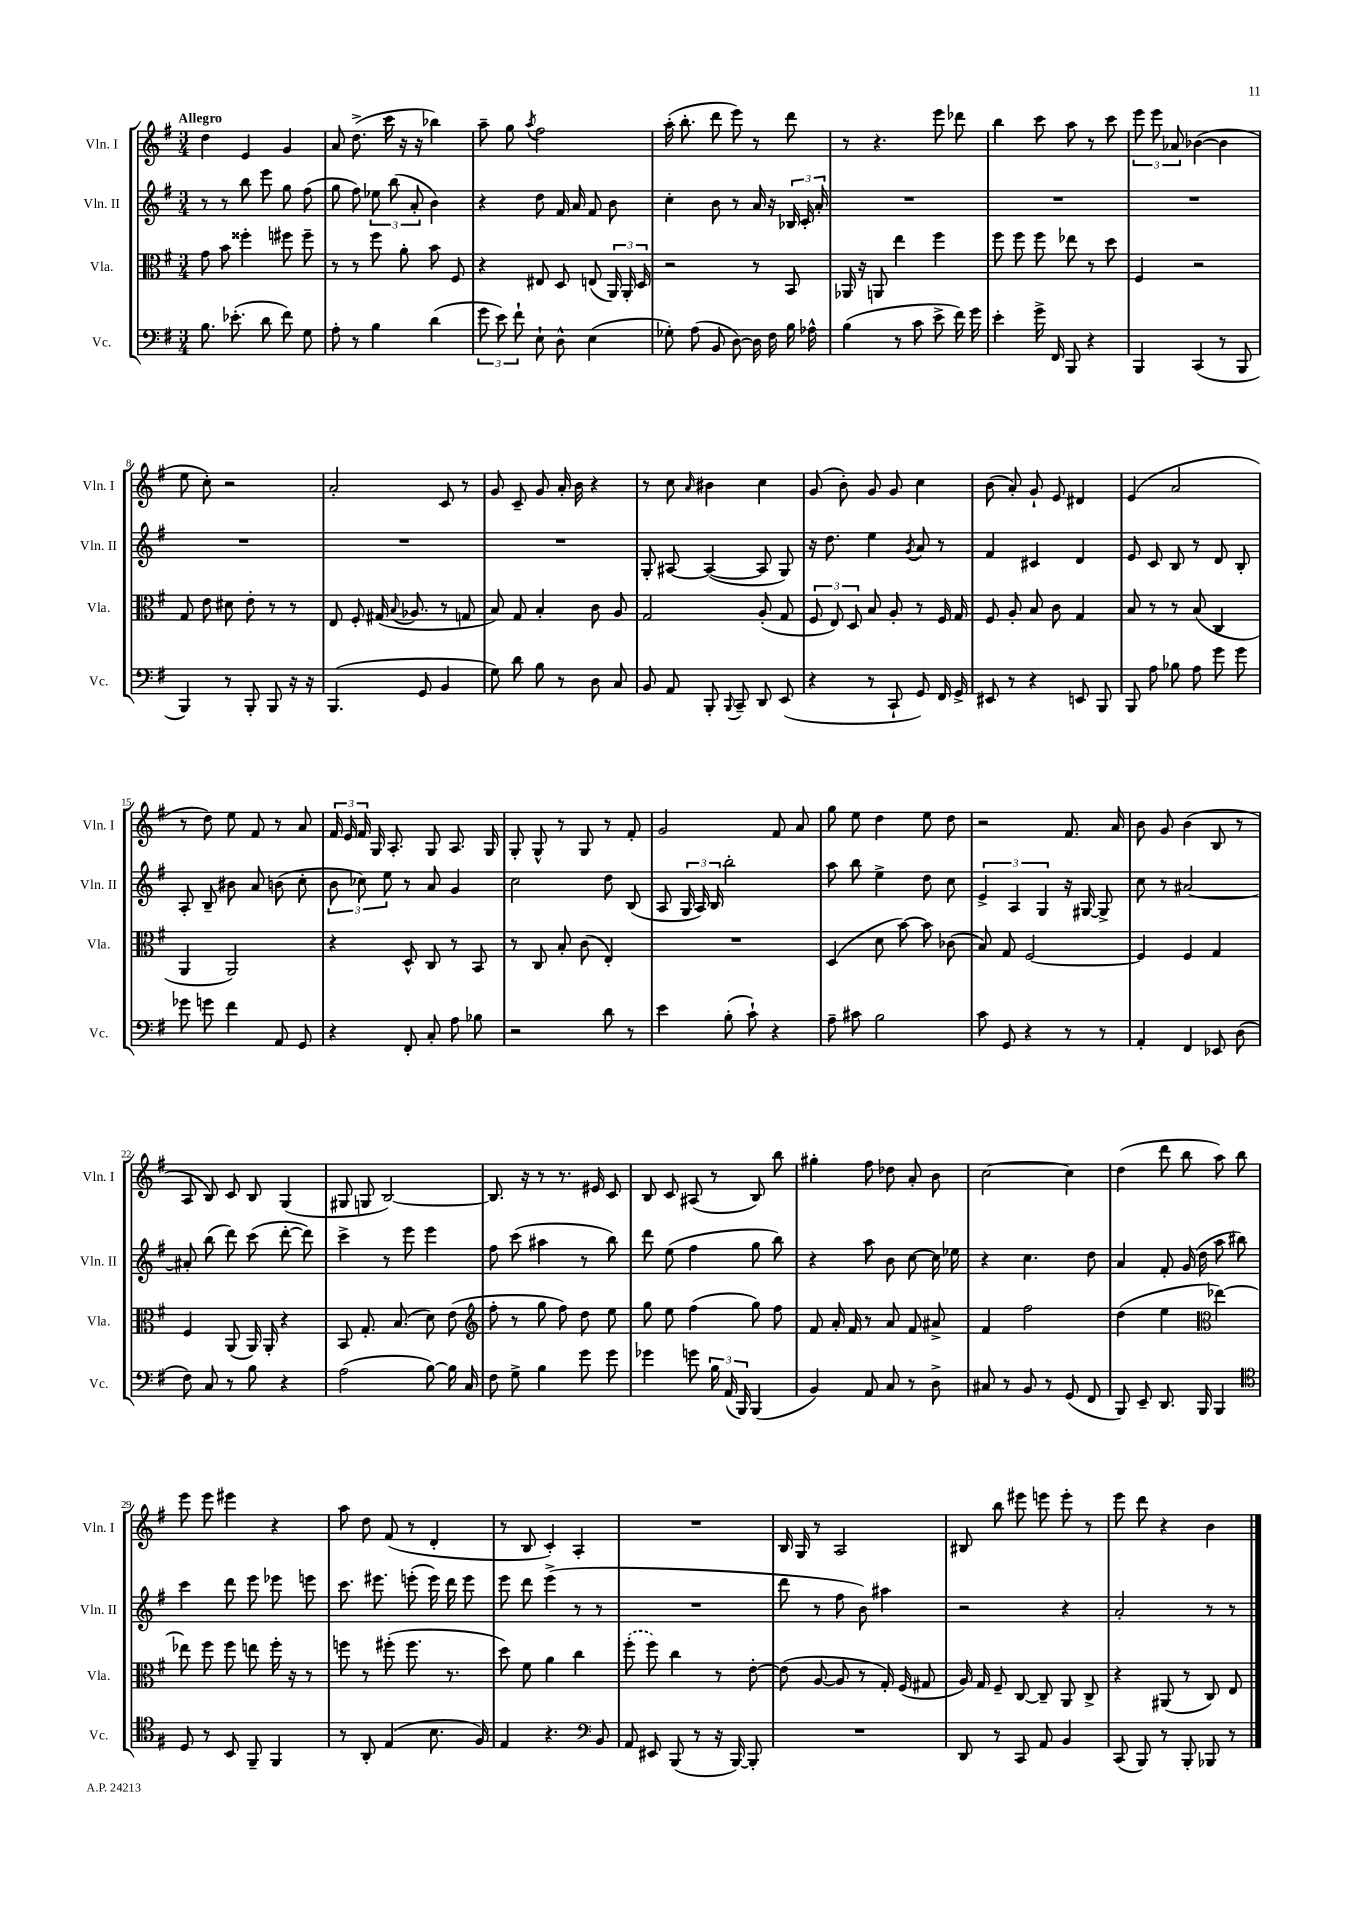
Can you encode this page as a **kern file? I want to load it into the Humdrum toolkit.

**kern	**kern	**kern	**kern
*staff4	*staff3	*staff2	*staff1
*clefF4	*clefC3	*clefG2	*clefG2
*k[f#]	*k[f#]	*k[f#]	*k[f#]
*M3/4	*M3/4	*M3/4	*M3/4
8.B	8g	8r	4dd
.	8b	8r	.
(8.e-'	.	.	.
.	4ff##'	8bb	4e
8d	.	8eee	.
8f#)	8ff#	8gg	4g
8G	8ff#~	(8ff#	.
=	=	=	=
8A'	8r	8gg	8a
8r	8r	8ff#)	(8.dd^
4B	8ff#	12ee-	.
.	.	.	16ccc
.	.	(12bb	.
.	8a'	.	16r
.	.	12a'	.
.	.	.	16r
(4d	8b	4b)	4bb-)
.	8F#	.	.
=	=	=	=
12g	4r	4r	8aa~
12e)	.	.	.
.	.	.	8gg
12f#`	.	.	.
.	.	.	8qaa
8E`	8E#	8dd	2ff#
8D^^	8D	16f#	.
.	.	16a	.
(4E	(8E	8f#	.
.	24AA)	8b	.
.	24AA'	.	.
.	24D	.	.
=	=	=	=
8G-')	2r	4cc'	(16aa'
.	.	.	8.bb'
(8A	.	.	.
8BB	.	8b	8ddd
[8D)	.	8r	8eee)
16D]	8r	16a	8r
16F#	.	16r	.
16B	8BB	24B-	8ddd
.	.	24c'	.
16A-^^	.	.	.
.	.	24a'	.
=	=	=	=
(4B	16AA-	2.r	8r
.	16r	.	.
.	8AA	.	4.r
8r	4ee	.	.
8c	.	.	.
8e^	4ff#	.	8eee
16f#)	.	.	8ddd-
16g	.	.	.
=	=	=	=
4e'	8ff#	2.r	4bb
.	8ff#	.	.
16g^	8ff#	.	8ccc
16FF#	.	.	.
8BBB	8ee-	.	8aa
4r	8r	.	8r
.	8dd	.	8ccc
=	=	=	=
4BBB	4F#	2.r	12eee
.	.	.	12eee
.	.	.	12a-
(4CC	2r	.	([4b-
8r	.	.	4b-]
8BBB	.	.	.
=	=	=	=
4BBB)	8G	2.r	8ee
.	8e	.	8cc')
8r	8d#	.	2r
8BBB'	8e'	.	.
8BBB	8r	.	.
16r	8r	.	.
16r	.	.	.
=	=	=	=
(4.BBB	8E	2.r	2a'
.	8F#'	.	.
.	(16G#	.	.
.	8qqB	.	.
.	8.A-	.	.
8GG	.	.	.
4BB	8r	.	8c
.	8G	.	8r
=	=	=	=
8G)	8B)	2.r	8g
8d	8G	.	8c~
8B	4B'	.	8g
8r	.	.	16a'
.	.	.	16b
8D	8c	.	4r
8C	8A	.	.
=	=	=	=
8BB	2G	8G'	8r
8AA	.	[8A#	8cc
.	.	.	16qqa
8BBB'	.	(4A#_	4b#
8qqBBB	.	.	.
8CC~	.	.	.
8DD	(8A'	8A#]	4cc
(8EE	8G	8G)	.
=	=	=	=
4r	12F#	16r	(8g
.	.	8.dd	.
.	12E)	.	.
.	.	.	8b')
.	12D	.	.
8r	8B	4ee	8g
8CC`	8A'	.	8g
.	.	8qg	.
8GG)	8r	8a	4cc
16FF#	16F#	8r	.
16GG^	16G	.	.
=	=	=	=
8EE#	8F#	4f#	(8b
8r	8A'	.	8a')
4r	8B	4c#	8g`
.	8c	.	8e
8EE	4G	4d	4d#
8BBB	.	.	.
=	=	=	=
8BBB	8B	8e	(4e
8A	8r	8c	.
8B-	8r	8B	2a
8A	(8B	8r	.
8g	4C	8d	.
8g	.	8B'	.
=	=	=	=
8g-	4AA	8A'	8r
8g	.	8B~	8dd)
4f#	2AA)	8b#	8ee
.	.	8a	8f#
8AA	.	(8b	8r
8GG	.	8cc'	8a
=	=	=	=
4r	4r	12b	24f#
.	.	.	24e
.	.	12cc-)	24f#
.	.	.	16G
.	.	12ee	.
.	.	.	8.A'
8FF#'	8D^^	8r	.
8C'	8C	8a	8G
8A	8r	4g	8.A
8B-	8BB	.	.
.	.	.	16G
=	=	=	=
2r	8r	2cc	8G'
.	8C	.	8G^^
.	8B'	.	8r
.	(8c	.	8G
8d	4E')	8dd	8r
8r	.	(8B	8f#'
=	=	=	=
4e	2.r	8A	2g
.	.	24G	.
.	.	24A)	.
.	.	24B	.
(8B'	.	2bb'	.
8c`)	.	.	.
4r	.	.	8f#
.	.	.	8a
=	=	=	=
8A~	(4D	8aa	8gg
8c#	.	8bb	8ee
2B	8d	4ee^	4dd
.	[8b)	.	.
.	8b]	8dd	8ee
.	(8c-	8cc	8dd
=	=	=	=
8c	8B)	6e^	2r
8GG	8G	.	.
.	.	6A	.
4r	[2F#	.	.
.	.	6G	.
8r	.	16r	8.f#
.	.	[16G#	.
8r	.	8G#^]	.
.	.	.	16a
=	=	=	=
4AA'	4F#]	8cc	8b
.	.	8r	8g
4FF#	4F#	[2a#	(4b
8EE-	4G	.	8B
(8D	.	.	8r
=	=	=	=
8F#)	4F#	8a#']	8A
8C	.	(8bb	8B)
8r	(8AA	8ddd)	8c
8B	16AA)	(8ccc	8B
.	16AA'	.	.
4r	4r	[8ddd'	(4G
.	.	8ddd])	.
=	=	=	=
(2A	8BB	4ccc^	8G#
.	8.G'	.	8G
.	.	8r	[2B)
.	(8.B	.	.
.	.	8eee	.
[8B)	8d)	4eee	.
16B]	(8e	.	.
16C	.	.	.
=	=	=	=
*	*clefG2	*	*
8F#	8ff#'	8ff#	8.B]
8G^	8r	(8ccc	.
.	.	.	16r
4B	8gg	4aa#	8r
.	8ff#)	.	8.r
8g	8dd	8r	.
.	.	.	16e#
8g	8ee	8bb)	8c
=	=	=	=
4g-	8gg	8ddd	8B
.	8ee	(8ee	8c
8g	(4ff#	4ff#	(8A#
24B	.	.	8r
(24AA	.	.	.
24BBB)	.	.	.
(4BBB	8gg)	8gg	8B)
.	8ff#	8bb)	8bb
=	=	=	=
4BB)	8f#	4r	4gg#'
.	16a'	.	.
.	16f#	.	.
8AA	8r	8aa	8ff#
8C	8a	8b	8dd-
8r	8f#	[8cc	8a'
8D^	8a#^	16cc]	8b
.	.	16ee-	.
=	=	=	=
8C#	4f#	4r	[2cc
8r	.	.	.
8BB	2ff#	4.cc	.
8r	.	.	.
(8GG	.	.	4cc]
8FF#	.	8dd	.
=	=	=	=
8BBB)	(4dd	4a	(4dd
8EE~	.	.	.
8.DD	4ee	8f#'	8ddd
.	.	(16g	8bb
16BBB	.	16dd	.
*	*clefC3	*	*
4BBB	[4ee-)	8aa	8aa)
.	.	8bb#)	8bb
=	=	=	=
*clefC4	*	*	*
8D	8ee-]	4ccc	8eee
8r	8ff#	.	8eee
8BB	8ff#	8ddd	4eee#
8FF#~	8ee	8eee	.
4FF#	16ff#'	8eee-	4r
.	16r	.	.
.	8r	8eee	.
=	=	=	=
8r	8ff	8.ccc	8aa
8AA'	8r	.	8dd
.	.	8.eee#	.
(4E	(8ff#'	.	(8f#
.	8.ff#	(8eee'	8r
8.B	.	16eee)	4d'
.	8.r	16ddd	.
.	.	8eee	.
16F#)	.	.	.
=	=	=	=
4E	8dd)	8eee	8r
.	8f#	8ddd	8B
4.r	4a	(4eee^	4c')
.	4cc	8r	4A'
*clefF4	*	*	*
8BB	.	8r	.
=	=	=	=
8AA	(8ff#'	2.r	2.r
8EE#	8ff#)	.	.
(8BBB	4cc	.	.
8r	.	.	.
16r	8r	.	.
[16BBB)	.	.	.
8BBB']	[8e'	.	.
=	=	=	=
2.r	(8e]	8ddd	16B
.	.	.	16G
.	[8A	8r	8r
.	8A]	8ff#	2A
.	8r	8b)	.
.	16G')	4aa#	.
.	(16F#	.	.
.	8G#	.	.
=	=	=	=
8DD	16A)	2r	8B#
.	16G	.	.
8r	8F#~	.	8bb
8CC	[8C	.	8eee#
8AA	8C~]	.	8eee
4BB	8AA	4r	8eee'
.	8C^	.	8r
=	=	=	=
(8CC	4r	2a'	8eee
8BBB)	.	.	8ddd
8r	(8AA#	.	4r
8BBB'	8r	.	.
8BBB-	8C)	8r	4b
8r	8E	8r	.
==	==	==	==
*-	*-	*-	*-
